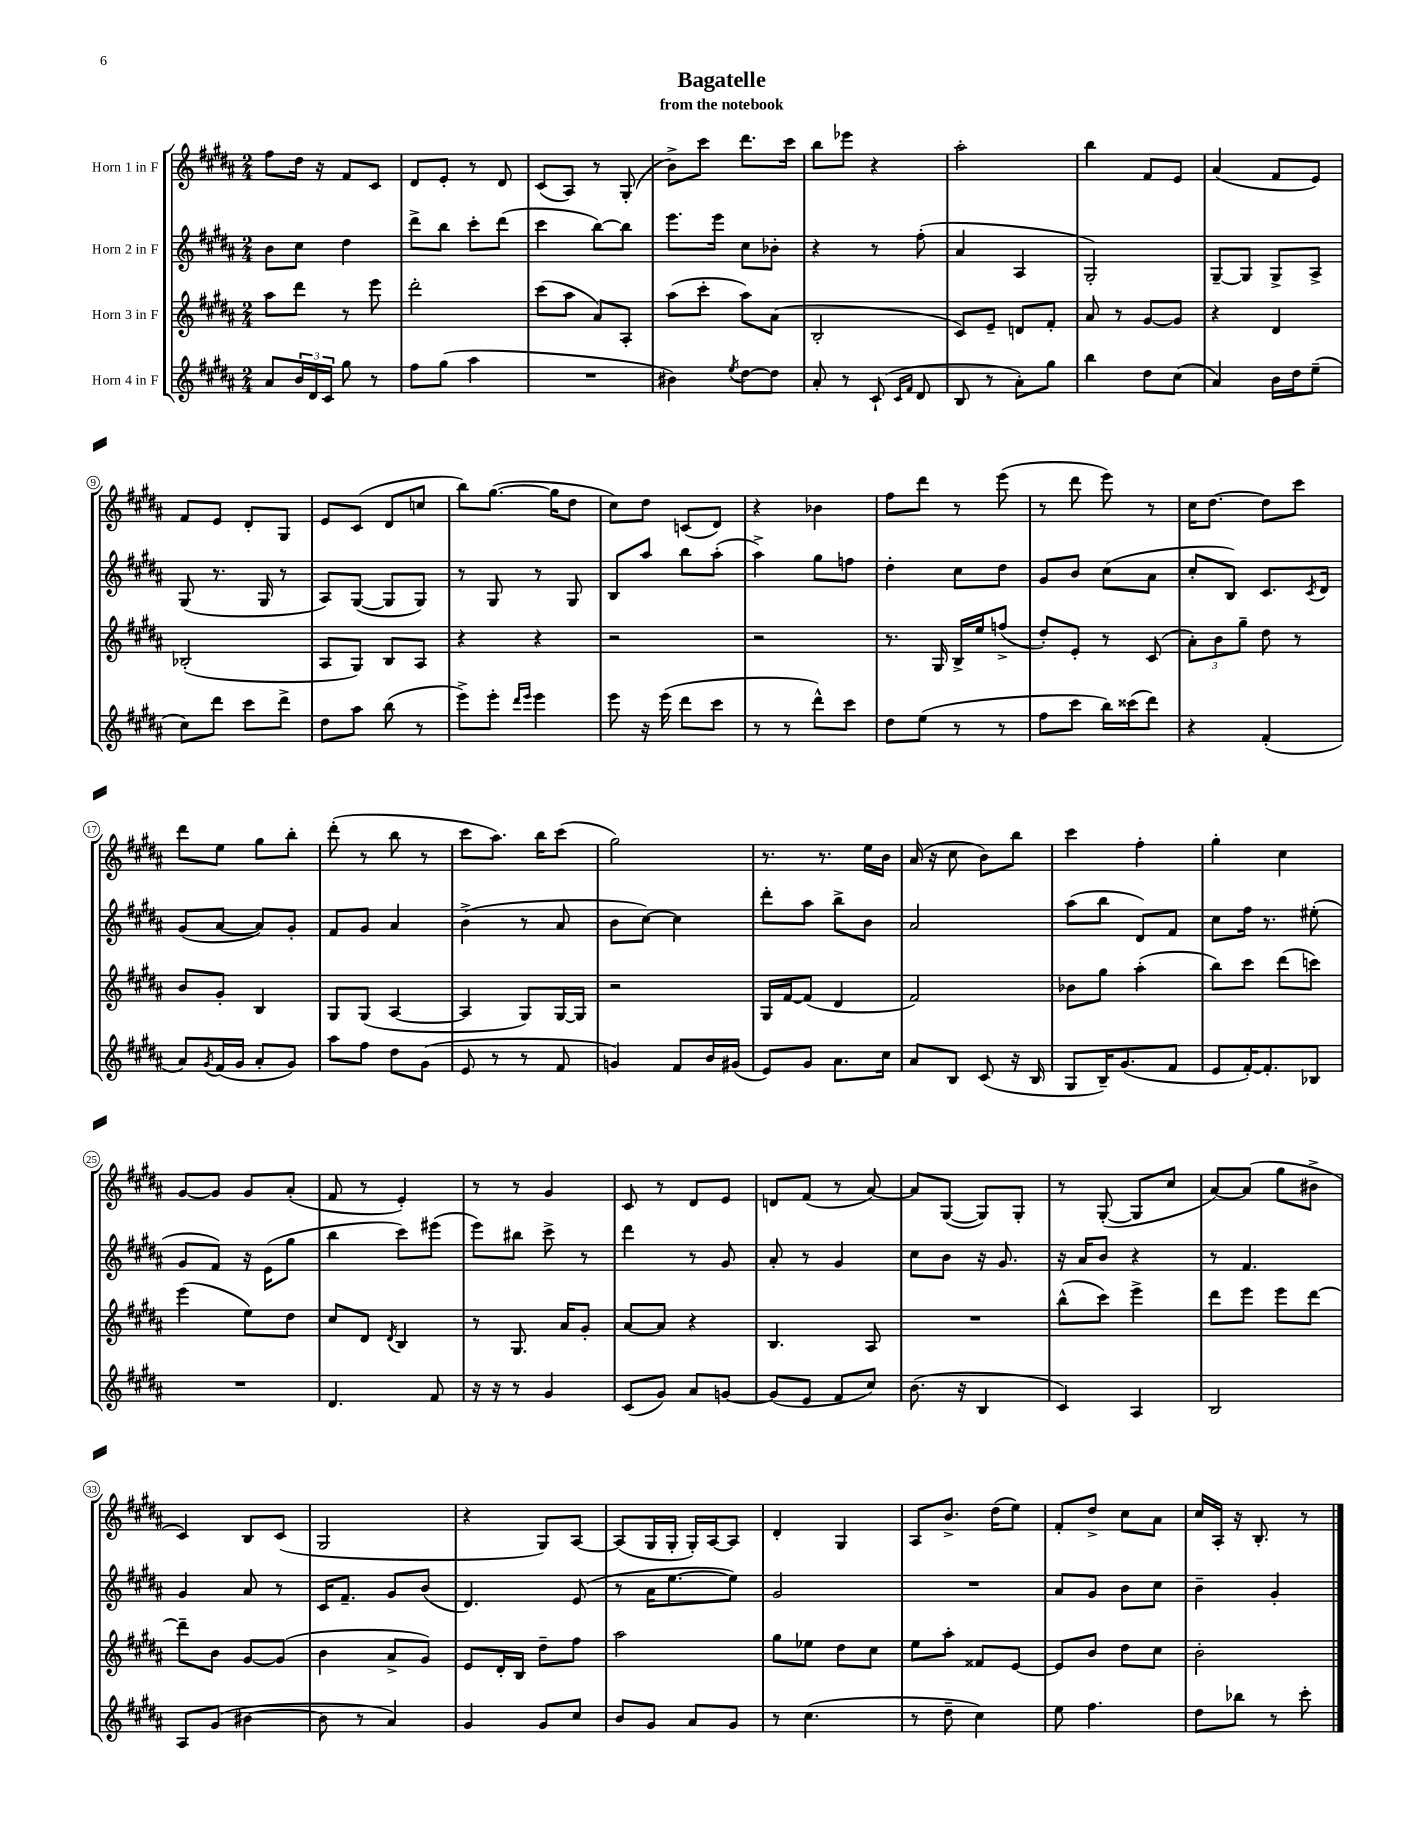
\header { title = "Bagatelle" subtitle = "from the notebook" }
<<
\new StaffGroup <<
\new Staff = "s0" \with { instrumentName = "Horn 1 in F" } {
    \clef treble \key b \major \numericTimeSignature \time 2/4
    fis''8 dis''16 r16 fis'8 cis'8 |
    dis'8 e'8-. r8 dis'8 |
    cis'8( ais8) r8 gis8-.( |
    b'8->) cis'''8 dis'''8. cis'''16 |
    b''8 ees'''8 r4 |
    ais''2-. |
    b''4 fis'8 e'8 |
    ais'4( fis'8 e'8) |
    fis'8 e'8 dis'8-. gis8 |
    e'8 cis'8( dis'8 c''8 |
    b''8) gis''8.~( gis''16 dis''8 |
    cis''8) dis''8 c'8( dis'8) |
    r4 bes'4 |
    fis''8 dis'''8 r8 e'''8( |
    r8 dis'''8 e'''8) r8 |
    cis''16 dis''8.~ dis''8 cis'''8 |
    dis'''8 e''8 gis''8 b''8-. |
    dis'''8-.( r8 b''8 r8 |
    cis'''8 ais''8.) b''16 cis'''8( |
    gis''2) |
    r8. r8. e''16 b'16 |
    ais'16( r16 cis''8 b'8) b''8 |
    cis'''4 fis''4-. |
    gis''4-. cis''4 |
    gis'8~ gis'8 gis'8 ais'8-.( |
    fis'8 r8 e'4-.) |
    r8 r8 gis'4 |
    cis'8 r8 dis'8 e'8 |
    d'8 fis'8( r8 ais'8~) |
    ais'8 gis8~( gis8) gis8-. |
    r8 gis8~-.( gis8 cis''8 |
    ais'8~) ais'8( gis''8 bis'8-> |
    cis'4) b8 cis'8( |
    gis2 |
    r4 gis8) ais8~ |
    ais8( gis16 gis16-. gis16-.) ais16~ ais8 |
    dis'4-. gis4 |
    ais8 b'8.-> dis''16( e''8) |
    fis'8-. dis''8-> cis''8 ais'8 |
    cis''16 ais16-. r16 b8.-. r8 \bar "|." |
}
\new Staff = "s1" \with { instrumentName = "Horn 2 in F" } {
    \clef treble \key b \major \numericTimeSignature \time 2/4
    b'8 cis''8 dis''4 |
    dis'''8-> b''8 cis'''8-. dis'''8( |
    cis'''4 b''8~) b''8 |
    e'''8. e'''16 cis''8 bes'8-. |
    r4 r8 fis''8-.( |
    ais'4 ais4 |
    gis2-.) |
    gis8~-- gis8 gis8-> ais8-> |
    gis8( r8. gis16 r8 |
    ais8) gis8~( gis8 gis8) |
    r8 gis8 r8 gis8 |
    b8 ais''8 b''8 ais''8-.( |
    ais''4->) gis''8 f''8 |
    dis''4-. cis''8 dis''8 |
    gis'8 b'8 cis''8( ais'8 |
    cis''8-. b8) cis'8. \acciaccatura { cis'8 } dis'16 |
    gis'8( ais'8~ ais'8) gis'8-. |
    fis'8 gis'8 ais'4 |
    b'4->( r8 ais'8 |
    b'8 cis''8~) cis''4 |
    dis'''8-. ais''8 b''8-> b'8 |
    ais'2 |
    ais''8( b''8 dis'8) fis'8 |
    cis''8 fis''16 r8. eis''8-.( |
    gis'8 fis'8) r16 e'16( gis''8 |
    b''4 cis'''8) eis'''8( |
    e'''8) bis''8 cis'''8-> r8 |
    dis'''4 r8 gis'8 |
    ais'8-. r8 gis'4 |
    cis''8 b'8 r16 gis'8. |
    r16 ais'16 b'8 r4 |
    r8 fis'4. |
    gis'4 ais'8 r8 |
    cis'16 fis'8.-- gis'8 b'8( |
    dis'4.) e'8( |
    r8 ais'16 e''8.~ e''8) |
    gis'2 |
    R2 |
    ais'8 gis'8 b'8 cis''8 |
    b'4-- gis'4-. \bar "|." |
}
\new Staff = "s2" \with { instrumentName = "Horn 3 in F" } {
    \clef treble \key b \major \numericTimeSignature \time 2/4
    ais''8 dis'''8 r8 e'''8 |
    dis'''2-. |
    cis'''8( ais''8 ais'8) ais8-. |
    ais''8( cis'''8-. ais''8) ais'8( |
    b2-. |
    cis'8) e'8-- d'8 fis'8-. |
    ais'8 r8 gis'8~ gis'8 |
    r4 dis'4 |
    bes2-.( |
    ais8 gis8) b8 ais8 |
    r4 r4 |
    r2 |
    r2 |
    r8. gis16 b16-> e''16 f''8->( |
    dis''8-.) e'8-. r8 cis'8( |
    \tuplet 3/2 { ais'8-.) b'8 gis''8-- } dis''8 r8 |
    b'8 gis'8-. b4 |
    gis8 gis8( ais4~ |
    ais4 gis8) gis16~ gis16 |
    r2 |
    gis16 fis'16~ fis'8( dis'4 |
    fis'2) |
    bes'8 gis''8 ais''4-.( |
    b''8) cis'''8 dis'''8( c'''8) |
    e'''4( e''8) dis''8 |
    cis''8 dis'8 \acciaccatura { dis'8 } b4 |
    r8 gis8. ais'16 gis'8-. |
    ais'8~ ais'8 r4 |
    b4. ais8 |
    R2 |
    b''8-^( cis'''8) e'''4-> |
    dis'''8 e'''8 e'''8 dis'''8~ |
    dis'''8-- b'8 gis'8~ gis'8( |
    b'4 ais'8-> gis'8) |
    e'8 dis'16-. b16 dis''8-- fis''8 |
    ais''2 |
    gis''8 ees''8 dis''8 cis''8 |
    e''8 ais''8-. fisis'8 e'8~ |
    e'8 b'8 dis''8 cis''8 |
    b'2-. \bar "|." |
}
\new Staff = "s3" \with { instrumentName = "Horn 4 in F" } {
    \clef treble \key b \major \numericTimeSignature \time 2/4
    ais'8 \tuplet 3/2 { b'16 dis'16 cis'16 } gis''8 r8 |
    fis''8 gis''8( ais''4 |
    R2 |
    bis'4) \acciaccatura { e''8 } dis''8~ dis''8 |
    ais'8-. r8 cis'8-!( \grace { cis'16 fis'16 } dis'8 |
    b8 r8 ais'8-.) gis''8 |
    b''4 dis''8 cis''8( |
    ais'4) b'16 dis''16 e''8--( |
    cis''8) dis'''8 cis'''8 dis'''8-> |
    dis''8 ais''8 b''8( r8 |
    e'''8->) e'''8-. \grace { dis'''16 e'''16 } e'''4 |
    e'''8 r16 e'''16( dis'''8 cis'''8 |
    r8 r8 dis'''8-^) cis'''8 |
    dis''8 e''8( r8 r8 |
    fis''8 cis'''8 b''16) cisis'''16( dis'''8) |
    r4 fis'4-.( |
    ais'8) \acciaccatura { gis'8 } fis'16( gis'16 ais'8-. gis'8) |
    ais''8 fis''8 dis''8 gis'8( |
    e'8 r8 r8 fis'8 |
    g'4) fis'8 b'16 gis'16( |
    e'8) gis'8 ais'8. cis''16 |
    ais'8 b8 cis'8( r16 b16 |
    gis8 b16--) gis'8.( fis'8 |
    e'8 fis'16~-.) fis'8.-. bes8 |
    R2 |
    dis'4. fis'8 |
    r16 r16 r8 gis'4 |
    cis'8( gis'8) ais'8 g'8~ |
    g'8( e'8 fis'8 cis''8) |
    b'8.( r16 b4 |
    cis'4) ais4 |
    b2 |
    ais8 gis'8( bis'4~ |
    bis'8 r8 ais'4) |
    gis'4 gis'8 cis''8 |
    b'8 gis'8 ais'8 gis'8 |
    r8 cis''4.( |
    r8 dis''8-- cis''4) |
    e''8 fis''4. |
    dis''8 bes''8 r8 cis'''8-. \bar "|." |
}
>>
>>
\layout { \context { \Score \override BarNumber.stencil = #(make-stencil-circler 0.1 0.3 ly:text-interface::print) } }
